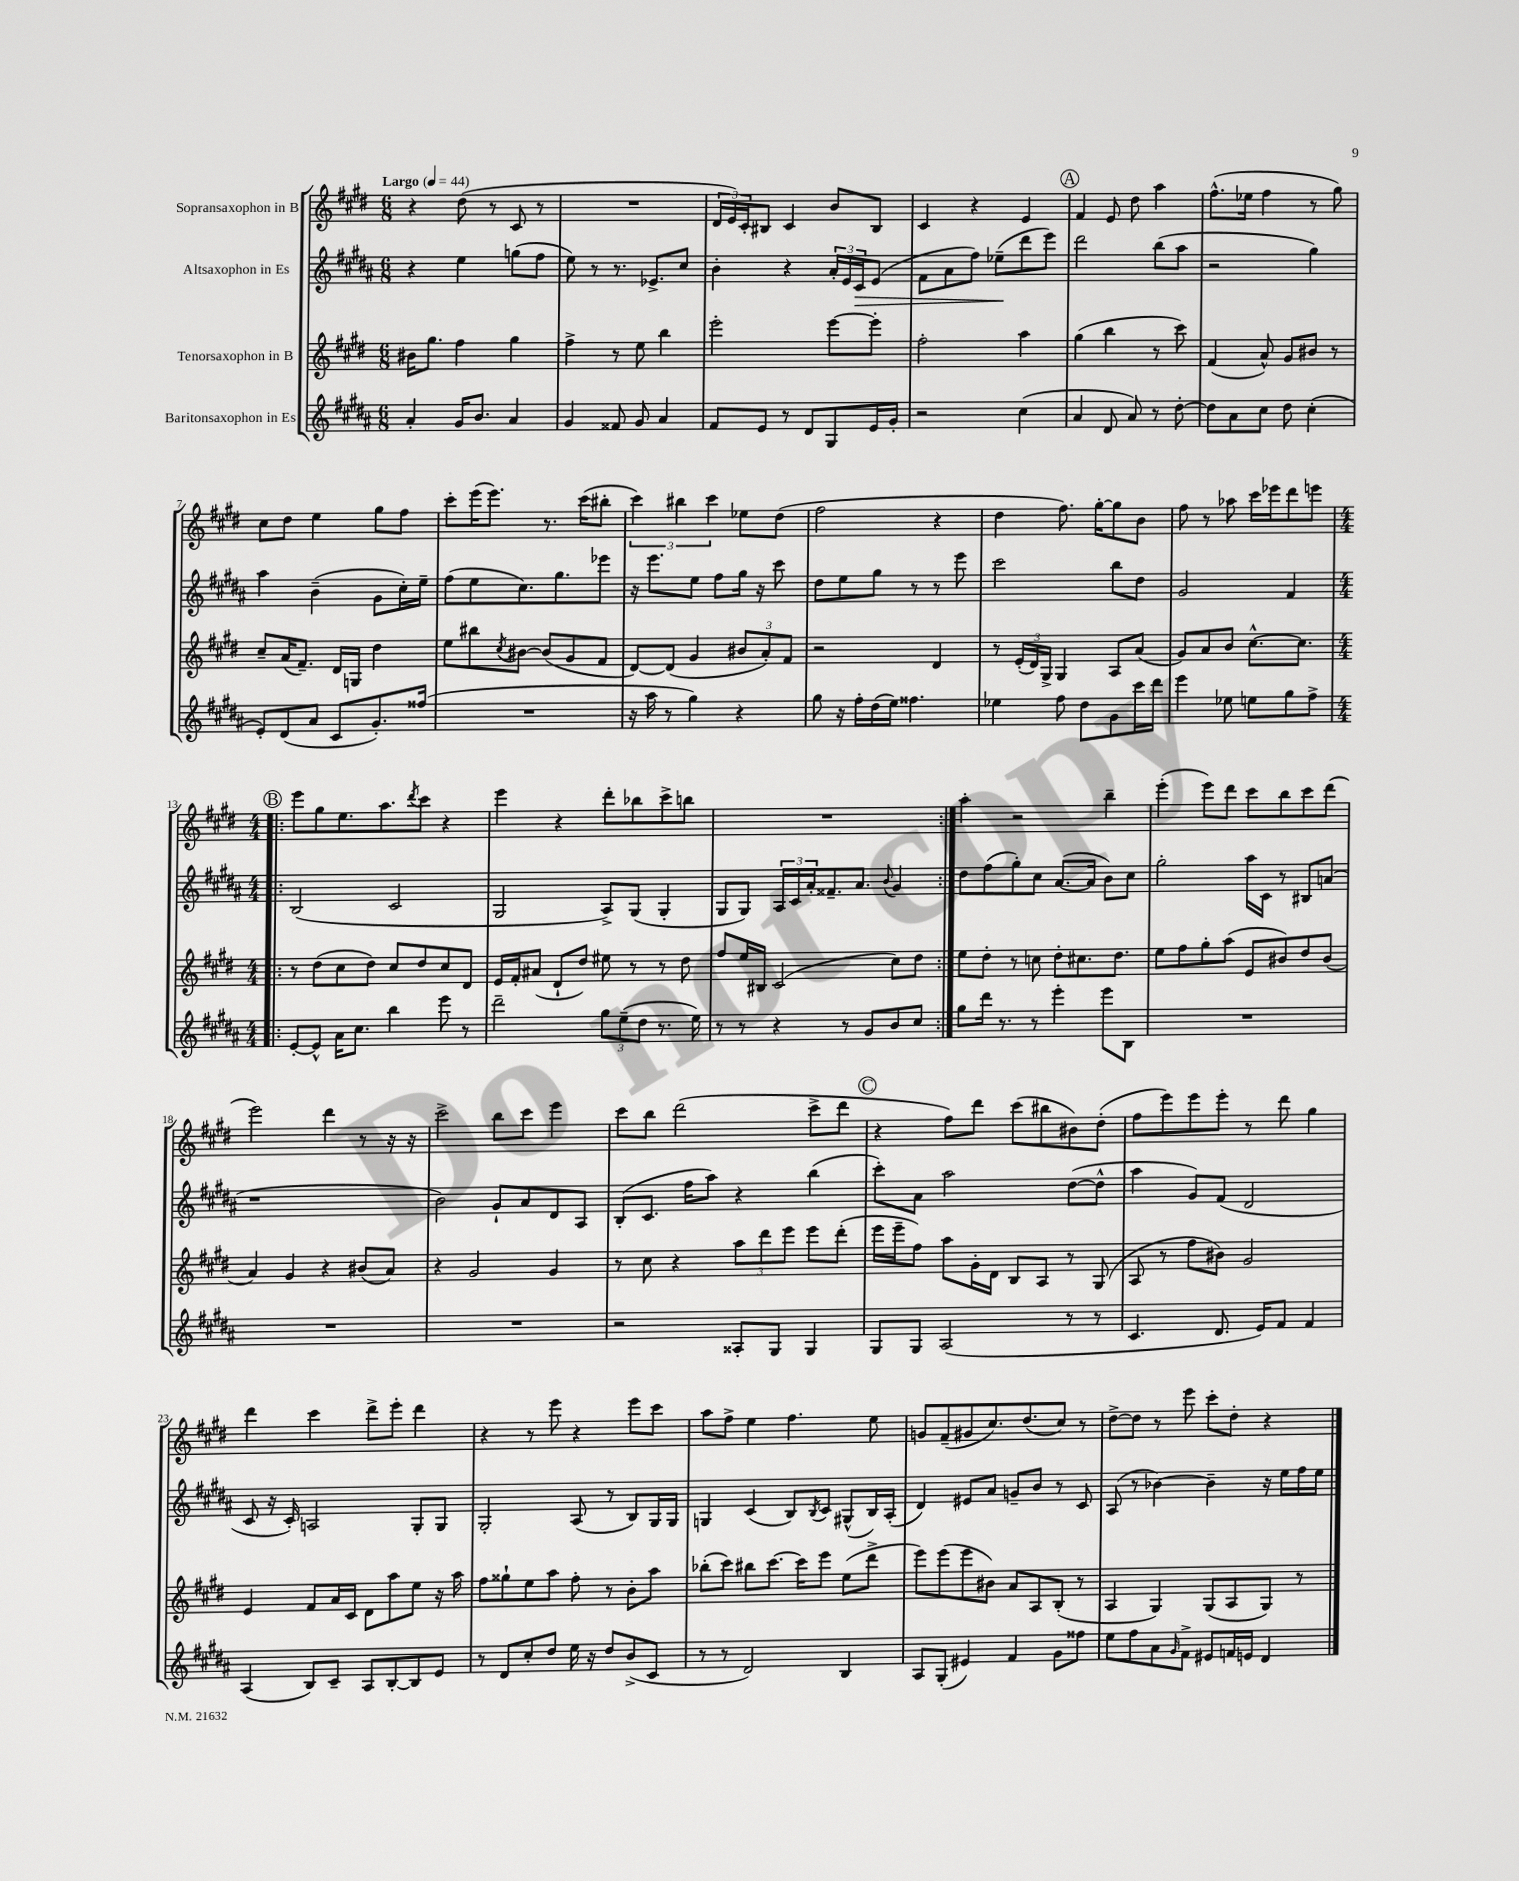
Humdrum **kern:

**kern	**kern	**kern	**dynam	**kern
*part4	*part3	*part2	*part2	*part1
*staff4	*staff3	*staff2	*staff2	*staff1
*I"Baritonsaxophon in Es	*I"Tenorsaxophon in B	*I"Altsaxophon in Es	*	*I"Sopransaxophon in B
*clefG2	*clefG2	*clefG2	*	*clefG2
*k[f#c#g#d#a#]	*k[f#c#g#d#]	*k[f#c#g#d#a#]	*	*k[f#c#g#d#]
*M6/8	*M6/8	*M6/8	*	*M6/8
*MM44	*MM44	*MM44	*	*MM44
=1	=1	=1	=1	=1
!	!	!	!	!LO:TX:a:B:t=Largo
4a#'/	16b#X\KL	4r	.	4r
.	8.gg#\J	.	.	.
16g#/KL	4ff#\	4ee\	.	(8dd#\
8.b/J	.	.	.	.
.	.	.	.	8r
4a#/	4gg#\	(8ggn\L	.	8c#/
.	.	8ff#\J	.	8r
=2	=2	=2	=2	=2
4g#/	4ff#^\	8ee\)	.	2.r
.	.	8r	.	.
8f##X/	8r	8.r	.	.
8g#/	8ee\	.	.	.
.	.	8.e-X^/L	.	.
4a#/	4bb\	.	.	.
.	.	8cc#/J	.	.
=3	=3	=3	=3	=3
8f#/L	2eee'\	4b'\	.	24d#/LL
.	.	.	.	24e/)
.	.	.	.	24c#'/J
8e/J	.	.	.	8B#X/J
8r	.	4r	.	4c#/
8d#/L	.	.	.	.
8G#/	[8eee\L	24a#'/LL	.	8b/L
.	.	24e/	.	.
!	!	!	!LO:HP:b	!
.	.	24c#/J	>	.
16e/L	8eee'\J]	(8e/J	.	8B#/J
16g#'/JJ	.	.	.	.
=4	=4	=4	=4	=4
2r	2ff#'\	8f#\L	.	4c#/
.	.	8a#\	.	.
.	.	8ff#\J)	.	4r
.	.	(8ee-X~\L	.	.
(4cc#\	4aa\	8ddd#\	]	4e/
.	.	8eee\J)	.	.
!!LO:REH:place=s1:t=A
=5	=5	=5	=5	=5
4a#/	(4gg#\	2ddd#\	.	4f#/
8d#/	4bb\	.	.	8e/
8a#/)	.	.	.	8dd#\
8r	8r	(8bb\L	.	4aa\
[8dd#'\	8ccc#\)	8aa#\J	.	.
=6	=6	=6	=6	=6
8dd#\L]	(4f#/	2r	.	(8.ff#^^\L
8a#\	.	.	.	.
.	.	.	.	16ee-X\Jk
8cc#\J	8a^^/)	.	.	4ff#\
8dd#\	8g#/L	.	.	.
(4cc#'\	8b#X/J	4gg#\)	.	8r
.	8r	.	.	8gg#\)
!!LO:LB:g=z
=7	=7	=7	=7	=7
8e'/L)	8cc#~/L	4aa#\	.	8cc#\L
(8d#/	(16a/K	.	.	8dd#\J
.	8.f#~/J)	.	.	.
8a#/J	.	(4b~\	.	4ee\
8c#/L	16d#/LL	.	.	.
.	16Gn/JJ	.	.	.
8.g#'/)	4dd#\	8g#\L	.	8gg#\L
.	.	16cc#'\L)	.	8ff#\J
(16ff##X/Jk	.	16ee~\JJ	.	.
=8	=8	=8	=8	=8
2.r	8ee\L	(8ff#\L	.	8ccc#'\L
.	8bb#X\	8ee\	.	(16eee\K
.	.	.	.	8.eee\J)
.	8qcc#/	.	.	.
.	[8b#X\J	8.cc#\)	.	.
.	(8b#/L]	.	.	8.r
.	.	8.gg#\	.	.
.	8g#/	.	.	.
.	.	.	.	(16ccc#\KL
.	8f#/J	8eee-X\J	.	8bb#X'\J
=9	=9	=9	=9	=9
16r	[8d#/L)	16r	.	6ccc#\)
16aa#\	.	8.eee\L	.	.
8r	(8d#/J]	.	.	.
.	.	.	.	6bb#X\
4gg#\)	4g#/	8ee\J	.	.
.	.	.	.	6ccc#\
.	.	8ff#\L	.	.
4r	12b#X/L	16gg#\Jk	.	8ee-X\L
.	.	16r	.	.
.	12a'/)	.	.	.
.	.	8ccc#\	.	(8dd#\J
.	12f#/J	.	.	.
=10	=10	=10	=10	=10
8gg#\	2r	8dd#\L	.	2ff#\
16r	.	8ee\	.	.
16ff#'\LL	.	.	.	.
(16dd#\	.	8gg#\J	.	.
16ee\JJ)	.	.	.	.
4.ff##X\	.	8r	.	.
.	4d#/	8r	.	4r
.	.	8eee\	.	.
=11	=11	=11	=11	=11
4ee-X\	8r	2ccc#\	.	4dd#\
.	(24e'/LL	.	.	.
.	24d#/)	.	.	.
.	24G#^/JJ	.	.	.
8ff#\	4G#/	.	.	8.ff#\)
8dd#\L	.	.	.	.
.	.	.	.	[16gg#'\KL
8g#\	8A/L	8bb\L	.	8gg#\]
16ccc#\L	(8a/J	8dd#\J	.	8b\J
16ddd#\JJ	.	.	.	.
=12	=12	=12	=12	=12
4eee\	8g#/L)	2g#/	.	8ff#\
.	8a/	.	.	8r
8ee-X\	8b/J	.	.	8aa-X\
8een\L	[8.cc#^^\L	.	.	16ccc#\LL
.	.	.	.	16eee-X\J
8gg#\	.	4f#/	.	8ddd#\
.	8.cc#\J]	.	.	.
8ff#^\J	.	.	.	8eeen\J
!!LO:LB:g=z
!!LO:REH:place=s1:t=B
=13!|:	=13!|:	=13!|:	=13!|:	=13!|:
*M4/4	*M4/4	*M4/4	*	*M4/4
[8e'/L	8r	(2B/	.	8eee\L
8e^^/J]	(8dd#\L	.	.	8gg#\
16a#\KL	8cc#\	.	.	8.ee\
8.cc#\J	.	.	.	.
.	8dd#\J)	.	.	.
.	.	.	.	8.aa\
4bb\	8cc#/L	2c#/	.	.
.	.	.	.	8qddd#/
.	8dd#/	.	.	8ccc#\J
8eee\	8cc#/	.	.	4r
8r	8d#/J	.	.	.
=14	=14	=14	=14	=14
2ddd#~\	16e/LL	2G#/	.	4eee\
.	16f#'/J	.	.	.
.	(8a#X/J	.	.	.
.	8d#`/L	.	.	4r
.	8dd#/J)	.	.	.
12gg#\L	8ee#X\	8A#^/L)	.	8ddd#'\L
(12ee~\	.	.	.	.
.	8r	(8G#/J	.	8bb-X\
12dd#\J	.	.	.	.
8.r	8r	4G#'/	.	8ccc#^\
.	8dd#\	.	.	8bbn\J
16ee\)	.	.	.	.
=15	=15	=15	=15	=15
8r	8ff#/L	8G#/L	.	1r
8r	16ee/L	8G#/J)	.	.
.	16B#X/JJ	.	.	.
4r	(2c#/	24A#/LL	.	.
.	.	24c#/	.	.
.	.	24a#'/J	.	.
.	.	8.f##X~/	.	.
8r	.	.	.	.
.	.	8.a#/J	.	.
8g#/L	.	.	.	.
.	.	8qqb/	.	.
8b/	8cc#\L)	4g#/	.	.
8cc#/J	8dd#\J	.	.	.
=16:|!	=16:|!	=16:|!	=16:|!	=16:|!
8gg#\L	8ee\L	8dd#\L	.	4aa'\
16ddd#\Jk	8dd#'\J	(8ff#\	.	.
8.r	.	.	.	.
.	8r	8gg#'\)	.	2r
8r	8ccn\	8cc#\J	.	.
4eee'\	8dd#'\L	([8.a#/L	.	.
.	8.cc#X\	.	.	.
.	.	16a#/Jk]	.	.
8eee\L	.	8b\L)	.	4bb~\
.	8.dd#\J	.	.	.
8B\J	.	8cc#\J	.	.
=17	=17	=17	=17	=17
1r	8ee\L	2gg#'\	.	(4eee'\
.	8ff#\	.	.	.
.	8gg#'\	.	.	8eee\L)
.	(8aa\J	.	.	8ddd#\J
.	8e/L	16aa#\LL	.	8ccc#\L
.	.	16c#\JJ	.	.
.	8b#X/)	8r	.	8bb\
.	8dd#/	8B#X/L	.	8ccc#\
.	(8b#/J	(8an/J	.	(8ddd#\J
!!LO:LB:g=z
=18	=18	=18	=18	=18
1r	4a/)	1r	.	2eee\)
.	4g#/	.	.	.
.	4r	.	.	4ddd#\
.	(8b#X/L	.	.	8r
.	8a/J)	.	.	16r
.	.	.	.	16r
=19	=19	=19	=19	=19
1r	4r	2b\)	.	2ccc#^\
.	2g#/	.	.	.
.	.	8g#`/L	.	8bb\L
.	.	8a#/	.	8ccc#\J
.	4g#/	8d#/	.	4eee\
.	.	8A#/J	.	.
=20	=20	=20	=20	=20
2r	8r	(8B'/L	.	8ccc#\L
.	8cc#\	8.c#/J	.	8bb\J
.	4r	.	.	(2ddd#\
.	.	16ff#\KL	.	.
.	.	8aa#\J)	.	.
8A##X'/L	12aa\L	4r	.	.
.	12ddd#\	.	.	.
8G#/J	.	.	.	.
.	12eee\J	.	.	.
4G#/	8eee\L	(4bb\	.	8ccc#^\L
.	(8ddd#'\J	.	.	8ddd#\J
!!LO:REH:place=s1:t=C
=21	=21	=21	=21	=21
8G#/L	16eee\LL	8ccc#'\L)	.	4r
.	16eee~\J	.	.	.
8G#/J	8ff#\J)	8a#\J	.	.
(2A#/	8aa\L	2aa#\	.	8ff#\L)
.	16g#'\L	.	.	8ddd#\J
.	16d#\JJ	.	.	.
.	8B/L	.	.	(8ccc#\L
.	8A/J	.	.	8bb#X\
8r	8r	([8dd#\L	.	8b#X\)
8r	(8G#/	8dd#^^\J]	.	(8dd#'\J
=22	=22	=22	=22	=22
4.c#/	8A/	4aa#\	.	8ff#\L
.	8r	.	.	8eee\)
.	8ff#\L	8g#/L)	.	8eee\
8.d#/	8b#X\J)	(8f#/J	.	8eee'\J
.	2g#/	2d#/	.	8r
16e/KL)	.	.	.	.
8f#/J	.	.	.	8ddd#\
4f#/	.	.	.	4gg#\
!!LO:LB:g=z
=23	=23	=23	=23	=23
(4A#/	4e/	8c#/	.	4ddd#\
.	.	16r	.	.
.	.	16c#'/)	.	.
8B/L)	8f#/L	2An/	.	4ccc#\
8c#~/J	16a/L	.	.	.
.	16c#/JJ	.	.	.
8A#/L	8d#\L	.	.	8ddd#^\L
[8B'/	8aa\	.	.	8eee'\J
8B/]	8ee\J	8G#'/L	.	4ddd#\
8e/J	16r	8G#/J	.	.
.	16aa\	.	.	.
=24	=24	=24	=24	=24
8r	8ff#\L	2G#'/	.	4r
8d#/L	8gg##X`\	.	.	.
8cc#'/	8ee\	.	.	8r
8dd#/J	8aa\J	.	.	8eee\
16ee\	8ff#'\	(8A#/	.	4r
16r	.	.	.	.
8dd#/L	8r	8r	.	.
(8b^/	8b'\L	8B/L)	.	8eee\L
8c#/J	8aa\J	16G#/L	.	8ccc#\J
.	.	16G#/JJ	.	.
=25	=25	=25	=25	=25
8r	(8bb-X'\L	4Gn/	.	8aa\L
8r	8ccc#\J)	.	.	8ff#^\J
2d#/)	8bb#X\L	(4c#/	.	4ee\
.	[8.ccc#\J	.	.	.
.	.	8B/L)	.	4.ff#\
.	16ccc#\KL]	.	.	.
.	.	8qB/	.	.
.	8eee\J	8c#/J	.	.
4B/	(8ee\L	(8G#X^^/L	.	.
.	8ddd#^\J	16B/L)	.	8ee\
.	.	(16A#'/JJ	.	.
=26	=26	=26	=26	=26
8A#/L	8eee\L)	4d#/)	.	8gn/L
(8G#'/J	(8eee\	.	.	(8f#~/
4e#X/)	8eee\	8e#X/L	.	8g#X/
.	8b#X\J)	8a#/J	.	8.cc#/)
4f#/	8a/L	8gn~/L	.	.
.	.	.	.	(8.dd#/
.	8A/	8b/J	.	.
8g#\L	(8B'/J	8r	.	8cc#/J)
8ff##X\J	8r	8c#/	.	8r
=27	=27	=27	=27	=27
8ee\L	4A/	(8A#/	.	[8dd#^\L
8ff#\	.	8r	.	8dd#\J]
8a#\	4G#/)	[4b-X\)	.	8r
16qqg#/	.	.	.	.
8f#^\J	.	.	.	8eee\
8e#X/L	(8G#/L	4b-~\]	.	8ccc#'\L
16fn/L	8A/	.	.	8dd#'\J
16en/JJ	.	.	.	.
4d#/	8G#/J)	16r	.	4r
.	.	16ee\LL	.	.
.	8r	16ff#\	.	.
.	.	16ee\JJ	.	.
==	==	==	==	==
*-	*-	*-	*-	*-
